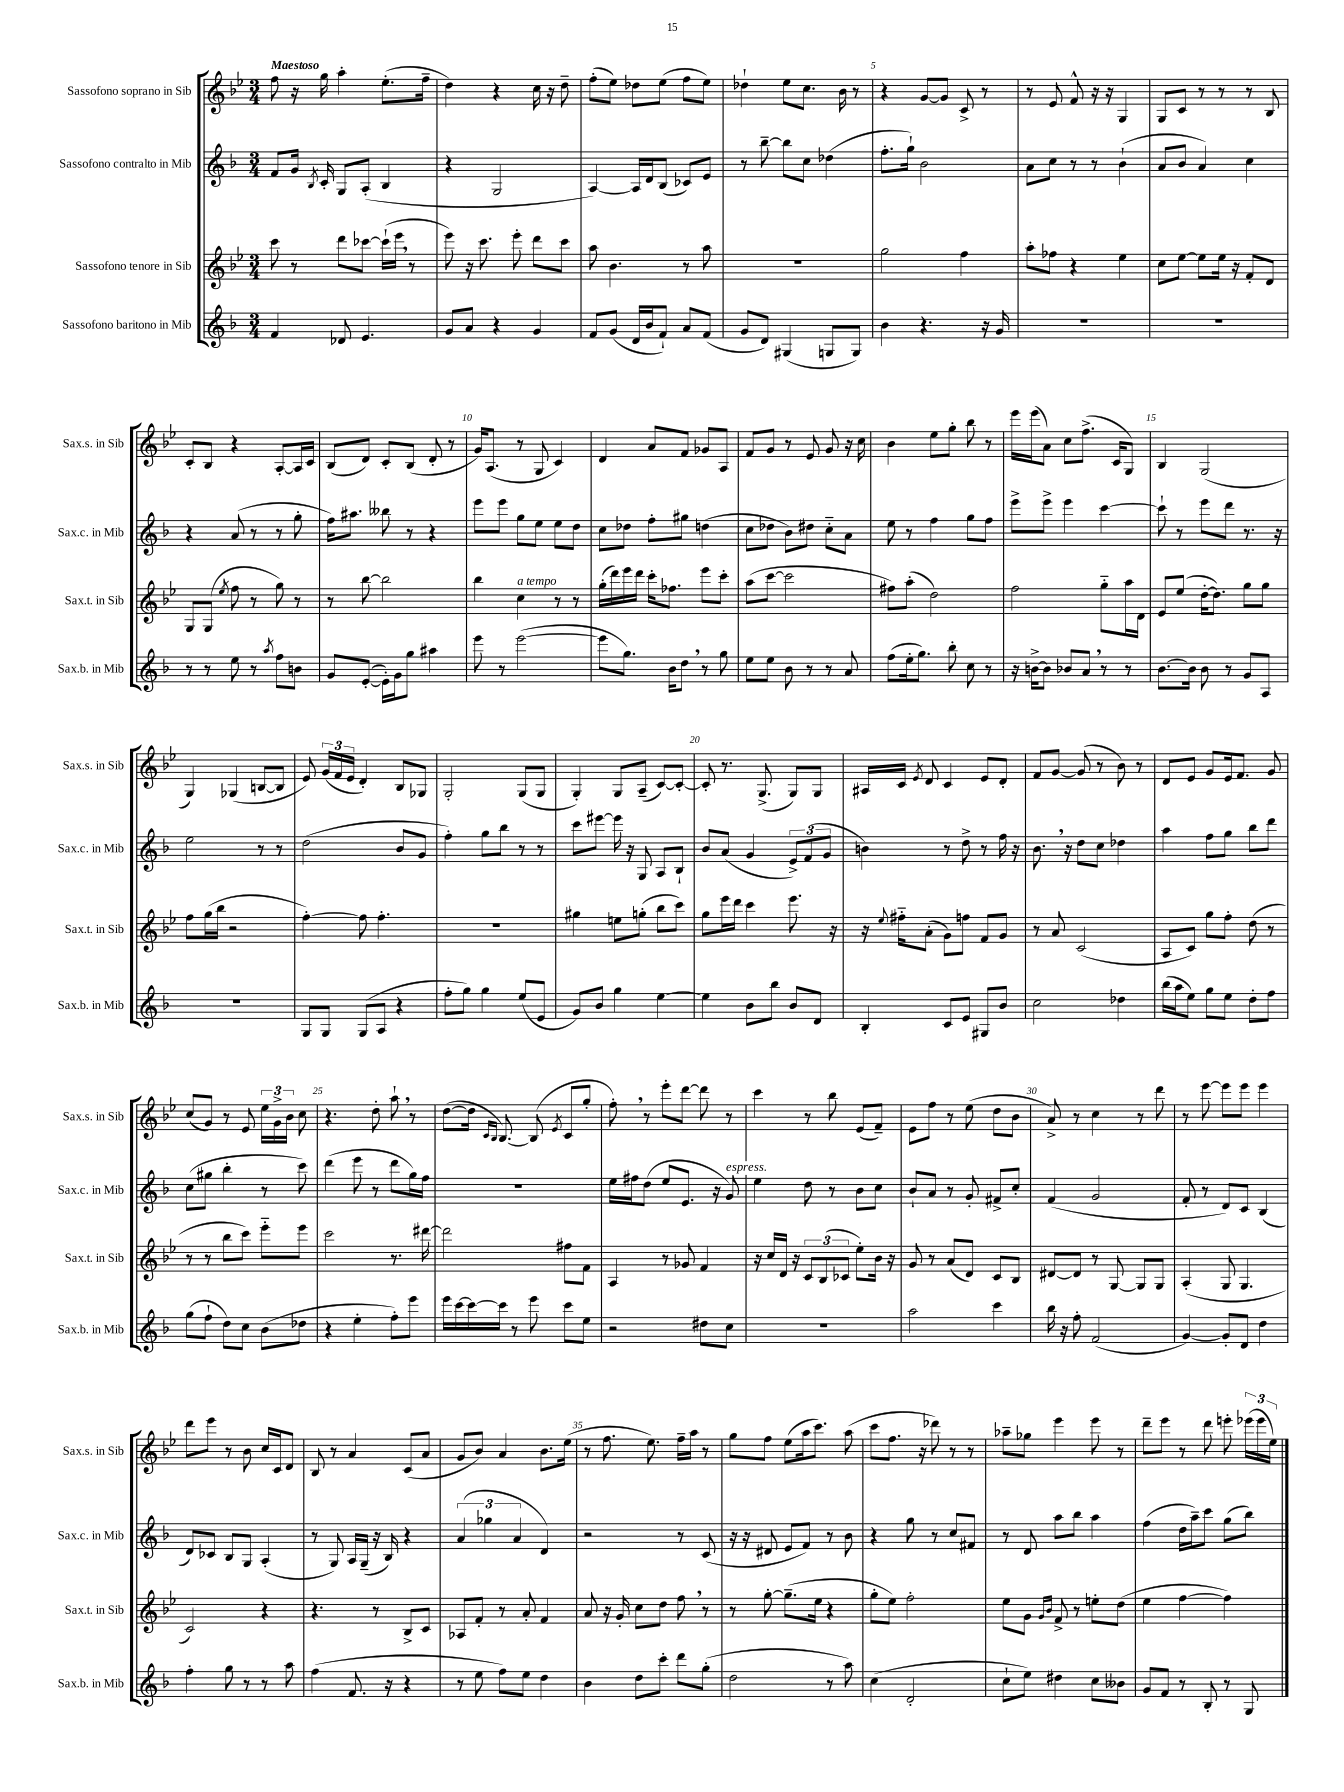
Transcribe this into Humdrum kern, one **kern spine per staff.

**kern	**kern	**kern	**kern
*part4	*part3	*part2	*part1
*staff4	*staff3	*staff2	*staff1
*I"Sassofono baritono in Mib	*I"Sassofono tenore in Sib	*I"Sassofono contralto in Mib	*I"Sassofono soprano in Sib
*I'Sax.b. in Mib	*I'Sax.t. in Sib	*I'Sax.c. in Mib	*I'Sax.s. in Sib
*clefG2	*clefG2	*clefG2	*clefG2
*k[b-]	*k[b-e-]	*k[b-]	*k[b-e-]
*M3/4	*M3/4	*M3/4	*M3/4
=1	=1	=1	=1
!	!	!	!LO:TX:a:B:t=Maestoso
4f/	8ccc\	8f/L	8ff\
.	8r	16g/Jk	16r
.	.	8qB-/	.
.	.	16c'/	16gg\
8d-X/	8ddd\L	8G/L	4aa'\
4.e/	[8ccc-X\J	(8A'/J	.
.	(16ccc-`\LL]	4B-/	(8.ee-'\L
.	16eee-,\JJ	.	.
.	8r	.	.
.	.	.	16ff~\Jk
=2	=2	=2	=2
8g/L	8eee-\)	4r	4dd\)
8a/J	16r	.	.
.	8.ccc\	.	.
4r	.	2G/	4r
.	8eee-'\	.	.
4g/	8ddd\L	.	16cc\
.	.	.	16r
.	8ccc\J	.	8dd~\
=3	=3	=3	=3
8f/L	8aa\	[4A/)	(8ff'\L
(8g/J	4.b-\	.	8ee-\J)
16d/LL	.	16A/LL]	8dd-X\L
16b-/J	.	16d/J	.
8f`/J)	.	(8B-/J	(8ee-\J
8a/L	8r	8c-X/L)	8ff\L
(8f/J	8aa\	8e/J	8ee-\J)
=4	=4	=4	=4
8g/L	2.r	8r	4dd-X`\
8d/J)	.	[8bb-~\	.
(4G#X/	.	8bb-\L]	8ee-\L
.	.	8cc\J	8.cc\J
8Gn/L	.	(4dd-X\	.
.	.	.	16b-\
8G/J)	.	.	8r
=5	=5	=5	=5
4b-\	2gg\	8.ff'\L	4r
.	.	16gg`\Jk)	.
4.r	.	2b-\	[8g/L
.	.	.	8g/J]
.	4ff\	.	8c^/
16r	.	.	8r
16g/	.	.	.
=6	=6	=6	=6
2.r	8aa'\L	8a\L	8r
.	8ff-X\J	8cc\J	8e-/
.	4r	8r	8f^^/
.	.	8r	16r
.	.	.	16r
.	4ee-\	(4b-`\	4G/
=7	=7	=7	=7
2.r	8cc\L	8a/L	8G/L
.	[8ee-\J	8b-/J	8c/J
.	8ee-\L]	4a/)	8r
.	16ee-\Jk	.	8r
.	16r	.	.
.	8f'/L	4cc\	8r
.	8d/J	.	8B-/
!!LO:LB:g=z
=8	=8	=8	=8
8r	8G/L	4r	8c'/L
8r	(8G/J	.	8B-/J
.	8qee-/	.	.
8ee\	8ff\	(8a/	4r
8r	8r	8r	.
8qaa/	.	.	.
8ff\L	8gg\)	8r	[8A'/L
8bn\J	8r	8gg'\	16A/L]
.	.	.	16c/JJ
=9	=9	=9	=9
8g/L	8r	16ff\KL)	(8B-/L
.	.	8.aa#X\J	.
([8e'/J	[8bb-\	.	8d/J)
16e'\LL])	2bb-\]	8bb--X\	8c'/L
16g\J	.	.	.
8gg\J	.	8r	(8B-/J
4aa#X\	.	4r	8d'/
.	.	.	8r
=10	=10	=10	=10
8eee\	4bb-\	8eee\L	16g/KL)
.	.	.	(8.A/J
8r	.	8eee\J	.
!	!LO:TX:a:i:t=a tempo	!	!
([2eee\	4cc\	8gg\L	8r
.	.	8ee\J	8G/
.	8r	8ee\L	4c/)
.	8r	8dd\J	.
=11	=11	=11	=11
8eee\L]	(16gg'\LL	8cc\L	4d/
.	16ddd\)	.	.
8.gg\J)	16eee-\	8dd-X\J	.
.	16ddd\JJ	.	.
.	16ccc'\KL	8ff'\L	8a/L
16b-\KL	8.ff-X\J	.	.
8dd,\J	.	8gg#X\J	8f/J
8r	8eee-\L	(4ddn\	8g-X/L
8gg\	8ccc'\J	.	8A/J
=12	=12	=12	=12
8ee\L	(8aa\L	8cc\L	8f/L
8ee\J	[8ccc\J	8dd-X\J	8g/J
8b-\	2ccc\]	8b-\L)	8r
8r	.	8dd#X\J	8e-/
8r	.	8cc\L	8g/
8a/	.	8a\J	16r
.	.	.	16cc\
=13	=13	=13	=13
(8ff\L	8ff#X\L)	8ee\	4b-\
16ee'\k	(8aa'\J	8r	.
8.gg\J)	.	.	.
.	2dd\)	4ff\	8ee-\L
8bb-'\	.	.	8gg'\J
8cc\	.	8gg\L	8bb-\
8r	.	8ff\J	8r
=14	=14	=14	=14
16r	2ff\	8eee^\L	16eee-\LL
[16bn^\KL	.	.	(16eee-\J
8b\J]	.	8eee^\J	8a\J)
8b-X/L	.	4eee\	8cc\L
8a,/J	.	.	(8.ff^\J
8r	8gg\L	[4ccc\	.
.	.	.	16c/KL
8r	16aa\L	.	8G/J)
.	16d\JJ	.	.
=15	=15	=15	=15
[8.b-\L	8e-/L	8ccc`\]	4B-/
.	(8ee-/J	8r	.
16b-\Jk]	.	.	.
8b-\	[16dd'\KL	8eee\L	(2G/
.	8.dd\J])	.	.
8r	.	8ddd\J	.
8g/L	8gg\L	8.r	.
8A/J	8gg\J	.	.
.	.	16r	.
!!LO:LB:g=z
=16	=16	=16	=16
2.r	8ff\L	2ee\	4G/)
.	(16gg\L	.	.
.	16bb-\JJ	.	.
.	2r	.	(4G-X/
.	.	8r	[8Bn/L
.	.	8r	8B/J]
=17	=17	=17	=17
8G/L	[4ff'\)	(2dd\	8e-/)
8G/J	.	.	(24g/LL
.	.	.	24f/
.	.	.	24e-/JJ
(8G/L	8ff\]	.	4d'/)
8A/J	4.ff'\	.	.
4r	.	8b-/L	8B-/L
.	.	8g/J	8G-X/J
=18	=18	=18	=18
8ff'\L	2.r	4ff'\)	2G'/
8gg\J)	.	.	.
4gg\	.	8gg\L	.
.	.	8bb-\J	.
(8ee/L	.	8r	(8G/L
8e/J	.	8r	8G/J
=19	=19	=19	=19
8g/L)	4gg#X\	8ccc\L	4G'/)
8b-/J	.	[8eee#X\J	.
4gg\	8een\L	16eee#\]	8G/L
.	.	16r	.
.	(8ggn'\J	8G/	(8A~/J
[4ee\	8bb-\L	8A/L	[8c/L)
.	8ccc\J)	8B-`/J	8c'/J_
=20	=20	=20	=20
4ee\]	8gg\L	8b-/L	8c'/]
.	16eee-\L	(8a/J	8.r
.	16ddd\JJ	.	.
8b-\L	4ccc\	4g/	.
.	.	.	(8.G^/
8bb-\J	.	.	.
8b-/L	8.eee-\	12e^/L)	8G/L)
.	.	(12f/	.
8d/J	.	.	8G/J
.	.	12g/J	.
.	16r	.	.
=21	=21	=21	=21
4B-'/	16r	4bn\)	16A#X/LL
.	8qqee-/	.	.
.	16ff#X\KL	.	16c/JJ
.	.	.	8qe-/
.	(8a'\J	.	8d/
8c/L	8g\L)	8r	4c/
8e/J	8ffn\J	8dd^\	.
8G#X/L	8f/L	8r	8e-/L
8b-/J	8g/J	16ff\	8d'/J
.	.	16r	.
=22	=22	=22	=22
2cc\	8r	8.b-,\	8f/L
.	8a/	.	[8g/J
.	.	16r	.
.	(2c/	8dd\L	(8g/]
.	.	8cc\J	8r
4dd-X\	.	4dd-X\	8b-\)
.	.	.	8r
=23	=23	=23	=23
(16bb-\LL	8A/L	4aa\	8d/L
16aa\J	.	.	.
8ee\J)	8c/J)	.	8e-/J
8gg\L	8gg\L	8ff\L	8g/L
8ee\J	8ff'\J	8gg\J	16e-/k
.	.	.	8.f/J
8dd'\L	(8dd\	8bb-\L	.
8ff\J	8r	8ddd\J	8g/
!!LO:LB:g=z
=24	=24	=24	=24
(8gg\L	8r	(8cc\L	(8cc/L
8ff`\J	8r	8gg#X\J	8g/J)
8dd\L)	8bb-\L	4bb-'\	8r
8cc\J	8ccc\J)	.	8e-/
(8b-\L	8eee-\L	8r	24ee-\LL
.	.	.	24g^\
.	.	.	24b-\JJ
8dd-X\J	8eee-\J	8ccc\)	8cc\
=25	=25	=25	=25
4r	2ccc\	(4ddd\	4.r
4ee'\	.	8eee\	.
.	.	8r	8dd'\
8ff'\L)	8.r	8ddd\L	8aa`,\
8eee\J	.	16gg\L)	8r
.	[16ddd#X\	16ff\JJ	.
=26	=26	=26	=26
16eee\LL	2ddd#\]	2.r	([8dd\L
[16ccc\	.	.	.
16ccc\_	.	.	16dd\Jk]
.	.	.	16qqc/LL
.	.	.	16qqB-/JJ
16ccc\JJ]	.	.	[8.B-/)
8r	.	.	.
8eee\	.	.	(8B-/]
.	.	.	8qe-/
8ccc\L	8ff#X\L	.	8c/L
8ee\J	8f\J	.	8gg'/J
=27	=27	=27	=27
2r	4A/	16ee\LL	8ff',\)
.	.	16ff#X\J	.
.	.	(8dd\J	8r
.	8r	8ee/L	8eee-'\L
.	8g-X/	8.e/J	[8ddd\J
8dd#X\L	4f/	.	8ddd\]
.	.	16r	.
!	!	!LO:TX:a:i:t=espress.	!
8cc\J	.	8g/)	8r
=28	=28	=28	=28
2.r	16r	4ee\	4ccc\
.	16cc/LL	.	.
.	16d/JJ	.	.
.	16r	.	.
.	12c/L	8dd\	8r
.	(12B-/	.	.
.	.	8r	8bb-\
.	12c-X/J	.	.
.	8ee-'\L)	8b-\L	(8e-/L
.	16b-\Jk	8cc\J	8f~/J)
.	16r	.	.
=29	=29	=29	=29
2aa\	8g/	8b-`/L	8e-\L
.	8r	8a/J	8ff\J
.	(8a/L	8r	8r
.	8d/J)	8g'/	(8ee-\
4ccc\	8c/L	8f#X^/L	8dd\L
.	8B-/J	8cc'/J	8b-\J
=30	=30	=30	=30
16bb-\	[8d#X/L	(4f/	8a^/)
16r	.	.	.
8ff'\	8d#/J]	.	8r
(2f/	8r	2g/	4cc\
.	[8G/	.	.
.	8G/L]	.	8r
.	8G/J	.	8ddd\
=31	=31	=31	=31
[4g/)	(4A'/	8f'/	8r
.	.	8r	[8eee-\
8g'/L]	8G/	8d/L)	8eee-\L]
8d/J	4.G/	8c/J	8eee-\J
4dd\	.	(4B-/	4eee-\
!!LO:LB:g=z
=32	=32	=32	=32
4ff'\	2c/)	8d/L)	8ddd\L
.	.	8c-X/J	8eee-\J
8gg\	.	8B-/L	8r
8r	.	8G/J	8b-\
8r	4r	(4A'/	16cc/LL
.	.	.	16c/J
8aa\	.	.	8d/J
=33	=33	=33	=33
(4ff\	4.r	8r	8B-/
.	.	8G/)	8r
8.f/	.	16A/LL	4a/
.	.	(16G~/JJ	.
.	8r	16r	.
16r	.	16B-/)	.
4r	8B-^/L	4r	(8c/L
.	8c/J	.	8a/J
=34	=34	=34	=34
8r	8A-X/L	(6a/	8g/L
8ee\	8f'/J	.	8b-/J)
.	.	6gg-X\	.
8ff\L)	8r	.	4a/
.	.	6a/	.
8ee\J	8a'/	.	.
4dd\	4f/	4d/)	8.b-\L
.	.	.	(16ee-\Jk
=35	=35	=35	=35
4b-\	8a/	2r	8r
.	16r	.	8.ff\
.	16g'/	.	.
8dd\L	8cc\L	.	.
.	.	.	8.ee-\)
8ccc'\J	8dd\J	.	.
8ddd\L	8ff,\	8r	16ff~\LL
.	.	.	16aa\JJ
(8gg'\J	8r	(8c/	8r
=36	=36	=36	=36
2dd\	8r	16r	8gg\L
.	.	16r	.
.	[8gg'\	8d#X/	8ff\J
.	(8.gg~\L]	8e/L	(8ee-\L
.	.	8f/J)	16aa\k
.	16ee-\Jk	.	8.ccc\J)
8r	4r	8r	.
8aa\)	.	8b-\	(8aa\
=37	=37	=37	=37
(4cc\	8gg'\L	4r	8ccc\L
.	8ee-\J)	.	8.ff\J
2d'/	2ff'\	8gg\	.
.	.	.	16r
.	.	8r	8ddd-X\)
.	.	8cc/L	8r
.	.	8f#X/J	8r
=38	=38	=38	=38
8cc`\L	8ee-\L	8r	8aa-X~\L
8ee\J)	8g\J	8d/	8gg-X\J
.	16qqg/LL	.	.
.	16qqb-/JJ	.	.
4dd#X\	8f^/	8aa\L	4eee-\
.	8r	8bb-\J	.
8cc\L	8een'\L	4aa\	8eee-\
8b--X\J	(8dd\J	.	8r
=39	=39	=39	=39
8g/L	4ee-\	(4ff\	8ddd~\L
8f/J	.	.	8eee-\J
8r	[4ff\	16dd\LL	8r
.	.	16aa~\J)	.
8B-'/	.	8ccc\J	8ddd\
8r	4ff\])	(8gg\L	8eeen'\
8G/	.	8bb-\J)	(24eee-X\LL
.	.	.	24eee-\
.	.	.	24ee-\JJ)
==	==	==	==
*-	*-	*-	*-
